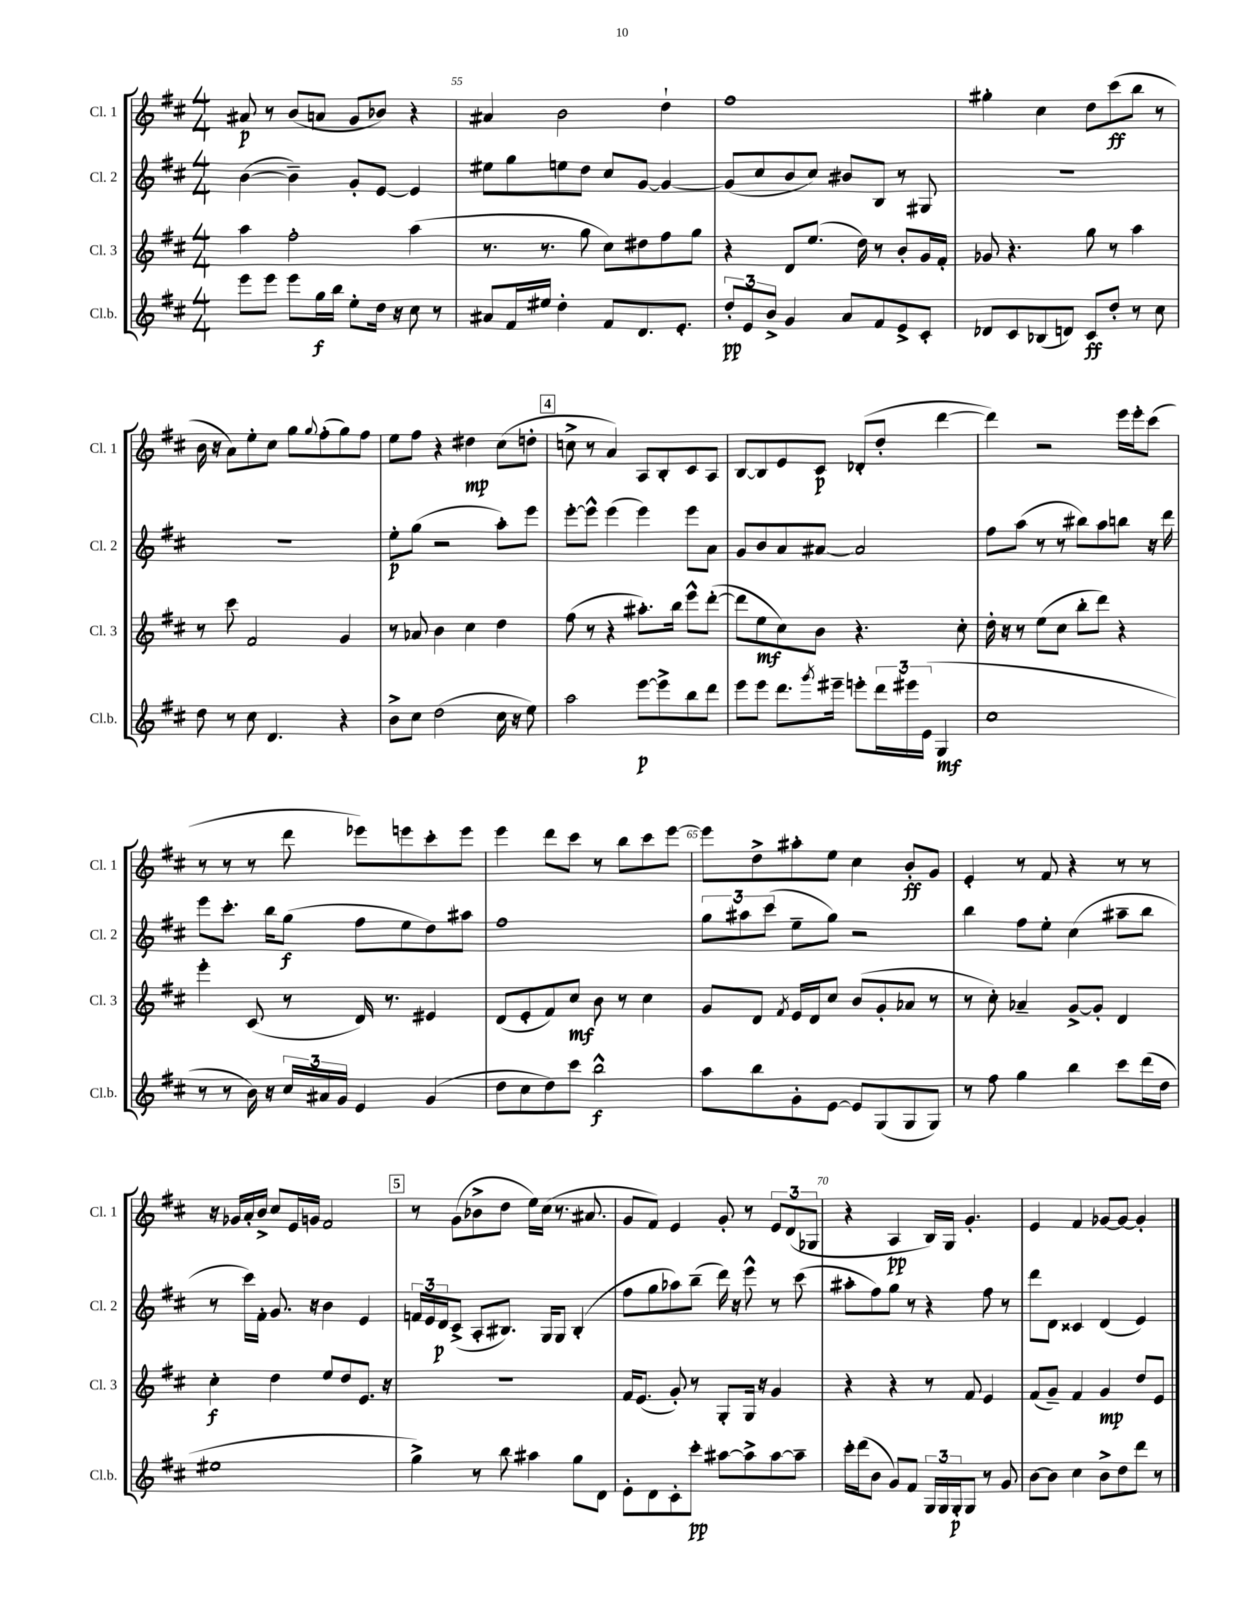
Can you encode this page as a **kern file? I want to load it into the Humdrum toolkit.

**kern	**dynam	**kern	**dynam	**kern	**dynam	**kern	**dynam
*part4	*part4	*part3	*part3	*part2	*part2	*part1	*part1
*staff4	*staff4	*staff3	*staff3	*staff2	*staff2	*staff1	*staff1
*I"Cl.b.	*	*I"Cl. 3	*	*I"Cl. 2	*	*I"Cl. 1	*
*I'Cl.b.	*	*I'Cl. 3	*	*I'Cl. 2	*	*I'Cl. 1	*
*clefG2	*	*clefG2	*	*clefG2	*	*clefG2	*
*k[f#c#]	*	*k[f#c#]	*	*k[f#c#]	*	*k[f#c#]	*
*M4/4	*	*M4/4	*	*M4/4	*	*M4/4	*
=54	=54	=54	=54	=54	=54	=54	=54
8eee\L	.	4aa\	.	([4b\	.	8a#X/	p
8eee\J	.	.	.	.	.	8r	.
8eee\L	.	2ff#'\	.	4b~\])	.	(8b/L	.
16gg\L	f	.	.	.	.	8an/J	.
16bb\JJ	.	.	.	.	.	.	.
8ee'\L	.	.	.	8g'/L	.	8g/L	.
16dd\Jk	.	.	.	[8e/J	.	8b-X/J)	.
16r	.	.	.	.	.	.	.
8cc#\	.	(4aa\	.	4e/]	.	4r	.
8r	.	.	.	.	.	.	.
=55	=55	=55	=55	=55	=55	=55	=55
8a#X/L	.	8.r	.	8ee#X\L	.	4a#X/	.
16f#/L	.	.	.	8gg\	.	.	.
16ee#X/JJ	.	8.r	.	.	.	.	.
4dd'\	.	.	.	8een\	.	2b\	.
.	.	8gg\	.	8dd\J	.	.	.
8f#/L	.	8cc#\L)	.	8cc#/L	.	.	.
8.d/	.	8dd#X\	.	[8g/J	.	.	.
.	.	8ff#\	.	4g/_	.	4dd`\	.
8.e'/J	.	.	.	.	.	.	.
.	.	8gg\J	.	.	.	.	.
=56	=56	=56	=56	=56	=56	=56	=56
12dd'/L	pp	4r	.	(8g/L]	.	1ff#	.
12e/	.	.	.	.	.	.	.
.	.	.	.	8cc#/	.	.	.
12b^/J	.	.	.	.	.	.	.
4g/	.	8d/L	.	8b/	.	.	.
.	.	(8.ee/J	.	8cc#/J)	.	.	.
8a/L	.	.	.	8b#X/L	.	.	.
.	.	16dd\)	.	.	.	.	.
8f#/	.	8r	.	8B/J	.	.	.
8e^/	.	8b'/L	.	8r	.	.	.
8c#'/J	.	16g/L	.	8G#X/	.	.	.
.	.	16f#'/JJ	.	.	.	.	.
=57	=57	=57	=57	=57	=57	=57	=57
8d-X/L	.	8g-X/	.	1r	.	4gg#X'\	.
8c#/	.	4.r	.	.	.	.	.
(8B-X/	.	.	.	.	.	4cc#\	.
8dn/J)	.	.	.	.	.	.	.
8c#/L	ff	8gg\	.	.	.	8dd\L	.
8dd'/J	.	8r	.	.	.	(8ccc#\	ff
8r	.	4aa\	.	.	.	8bb\J	.
8cc#\	.	.	.	.	.	8r	.
!!LO:LB:g=z
=58	=58	=58	=58	=58	=58	=58	=58
8dd\	.	8r	.	1r	.	16b\	.
.	.	.	.	.	.	16r	.
8r	.	8ccc#\	.	.	.	8a\L)	.
8cc#\	.	2f#/	.	.	.	8ee'\	.
4.d/	.	.	.	.	.	8cc#\J	.
.	.	.	.	.	.	8gg\L	.
.	.	.	.	.	.	8qqgg/	.
.	.	.	.	.	.	(8ff#'\	.
4r	.	4g/	.	.	.	8gg\)	.
.	.	.	.	.	.	8ff#\J	.
=59	=59	=59	=59	=59	=59	=59	=59
8b^\L	.	8r	.	8ee'\L	p	8ee\L	.
8cc#\J	.	8a-X/	.	(8gg\J	.	8ff#\J	.
(2dd\	.	4b\	.	2r	.	4r	.
.	.	4cc#\	.	.	.	4dd#X\	mp
16cc#\	.	4dd\	.	8aa'\L)	.	(8cc#\L	.
16r	.	.	.	.	.	.	.
8ee\)	.	.	.	8eee\J	.	8ddn'\J	.
!!LO:REH:place=s1:t=4
=60	=60	=60	=60	=60	=60	=60	=60
2aa\	.	(8ff#\	.	[8eee'\L	.	8ccn^\	.
.	.	8r	.	8eee^^\J]	.	8r	.
.	.	4r	.	(4eee\	.	4a/)	.
[8eee\L	p	8.aa#X'\L)	.	4eee\)	.	8A/L	.
8eee^\]	.	.	.	.	.	8B'/	.
.	.	16bb\Jk	.	.	.	.	.
8bb\	.	8eee^^\L	.	8eee\L	.	8c#/	.
8ddd\J	.	([8ddd'\J	.	8a\J	.	8A/J	.
=61	=61	=61	=61	=61	=61	=61	=61
8eee\L	.	8ddd\L]	.	8g/L	.	[8B/L	.
8eee\J	.	8ee\	mf	8b/	.	8B/]	.
8.ddd\L	.	8cc#\)	.	8a/	.	8e/	.
.	.	8b\J	.	[8a#X/J	.	8c#/J	p
8qggg/	.	.	.	.	.	.	.
16eee#X~\Jk	.	.	.	.	.	.	.
8eeen'\L	.	4.r	.	2a#/]	.	(8d-X'/L	.
24ddd\L	.	.	.	.	.	8dd'/J	.
24eee#X\	.	.	.	.	.	.	.
(24e\JJ	.	.	.	.	.	.	.
4G/	mf	.	.	.	.	[4ddd\	.
.	.	8cc#'\	.	.	.	.	.
=62	=62	=62	=62	=62	=62	=62	=62
1cc#	.	16dd'\	.	8ff#\L	.	4ddd\])	.
.	.	16r	.	.	.	.	.
.	.	8r	.	(8aa\J	.	.	.
.	.	(8ee\L	.	8r	.	2r	.
.	.	8cc#\J	.	8r	.	.	.
.	.	8bb'\L	.	8bb#X\L)	.	.	.
.	.	8ddd\J)	.	8aa\	.	.	.
.	.	4r	.	8bbn\J	.	16eee\LL	.
.	.	.	.	.	.	16eee'\J	.
.	.	.	.	16r	.	(8ccc#\J	.
.	.	.	.	16ddd\	.	.	.
!!LO:LB:g=z
=63	=63	=63	=63	=63	=63	=63	=63
8r	.	4eee'\	.	8eee\L	.	8r	.
8r	.	.	.	8.ccc#'\J	.	8r	.
16b\)	.	(8c#/	.	.	.	8r	.
16r	.	.	.	16bb\KL	.	.	.
24cc#/LL	.	8r	.	(8gg\J	f	8ddd\	.
24a#X/	.	.	.	.	.	.	.
24g/JJ	.	.	.	.	.	.	.
4e/	.	16d/)	.	8ff#\L	.	8eee-X\L)	.
.	.	8.r	.	.	.	.	.
.	.	.	.	8ee\	.	8eeen\	.
(4g/	.	4e#X/	.	8dd\)	.	8ccc#'\	.
.	.	.	.	8aa#X\J	.	8eee\J	.
=64	=64	=64	=64	=64	=64	=64	=64
8dd\L	.	(8d/L	.	1ff#	.	4eee\	.
8cc#\	.	8e'/	.	.	.	.	.
8dd\)	.	8f#/)	.	.	.	8ddd\L	.
8ccc#\J	.	8cc#/J	mf	.	.	8ccc#\J	.
2bb^^\	f	8b\	.	.	.	8r	.
.	.	8r	.	.	.	8bb\L	.
.	.	4cc#\	.	.	.	8ccc#\	.
.	.	.	.	.	.	[8eee\J	.
=65	=65	=65	=65	=65	=65	=65	=65
8aa\L	.	8g/L	.	12gg\L	.	8eee\L]	.
.	.	.	.	12aa#X\	.	.	.
8bb\	.	8d/J	.	.	.	8dd^\	.
.	.	.	.	(12ccc#\J	.	.	.
.	.	8qf#/	.	.	.	.	.
8g'\	.	16e/LL	.	8ee~\L	.	8aa#X'\	.
.	.	16d/J	.	.	.	.	.
[8e\J	.	8cc#/J	.	8gg\J)	.	8ee\J	.
8e/L]	.	(8b/L	.	2r	.	4cc#\	.
(8G/	.	8g'/	.	.	.	.	.
8G/	.	8a-X/J	.	.	.	8b'/L	ff
8G/J)	.	8r	.	.	.	8g/J	.
=66	=66	=66	=66	=66	=66	=66	=66
8r	.	8r	.	4bb\	.	4e'/	.
8ff#\	.	8cc#'\)	.	.	.	.	.
4gg\	.	4a-X~/	.	8ff#\L	.	8r	.
.	.	.	.	8ee'\J	.	8f#/	.
4bb\	.	[8g^/L	.	(4cc#\	.	4r	.
.	.	8g'/J]	.	.	.	.	.
8ccc#\L	.	4d/	.	8aa#X~\L	.	8r	.
(16ddd\L	.	.	.	8bb\J	.	8r	.
16dd\JJ	.	.	.	.	.	.	.
!!LO:LB:g=z
=67	=67	=67	=67	=67	=67	=67	=67
1ee#X	.	4cc#'\	f	8r	.	16r	.
.	.	.	.	.	.	16g-X/LL	.
.	.	.	.	16ccc#\LL)	.	16a'/	.
.	.	.	.	16f#'\JJ	.	16b^/JJ	.
.	.	4dd\	.	8.g/	.	8cc#/L	.
.	.	.	.	.	.	16e/L	.
.	.	.	.	16r	.	16gn/JJ	.
.	.	8ee/L	.	4b\	.	2f#/	.
.	.	8dd/	.	.	.	.	.
.	.	8.e/J	.	4e/	.	.	.
.	.	16r	.	.	.	.	.
!!LO:REH:place=s1:t=5
=68	=68	=68	=68	=68	=68	=68	=68
4gg^\)	.	1r	.	24fn/LL	.	8r	.
.	.	.	.	24e/	.	.	.
.	.	.	.	24d/J	p	.	.
.	.	.	.	(8c#^/J	.	(8g\L	.
8r	.	.	.	8A'/L	.	8b-X^\	.
8bb\	.	.	.	8.B#X/J)	.	8dd\J	.
4aa#X\	.	.	.	.	.	16ee\LL)	.
.	.	.	.	16G/KL	.	(16cc#\JJ	.
.	.	.	.	8G/J	.	8.r	.
8gg\L	.	.	.	(4B#'/	.	.	.
.	.	.	.	.	.	8.a#X/	.
8d\J	.	.	.	.	.	.	.
=69	=69	=69	=69	=69	=69	=69	=69
8e'\L	.	16f#/KL	.	8ff#\L	.	8g/L	.
.	.	(8.e/J	.	.	.	.	.
8d\	.	.	.	8gg\	.	8f#/J)	.
8c#'\	.	8g'/)	.	8aa-X\)	.	4e/	.
8ccc#'\J	pp	8r	.	(8bb~\J	.	.	.
[8aa#X\L	.	8G'/L	.	16ddd\)	.	8g'/	.
.	.	.	.	16r	.	.	.
8aa#^\]	.	16G/Jk	.	8eee^^\	.	8r	.
.	.	16r	.	.	.	.	.
[8aa#\	.	4g/	.	8r	.	12e/L	.
.	.	.	.	.	.	(12d/	.
8aa#~\J]	.	.	.	(8ccc#\	.	.	.
.	.	.	.	.	.	12G-X/J	.
=70	=70	=70	=70	=70	=70	=70	=70
16ccc#'\LL	.	4r	.	8aa#X'\L	.	4r	.
(16ddd\J	.	.	.	.	.	.	.
8b\J	.	.	.	8ff#\)	.	.	.
8g/L)	.	4r	.	8gg\J	.	4A/	pp
8f#/J	.	.	.	8r	.	.	.
24G/LL	.	8r	.	4r	.	16B/LL)	.
24G/	.	.	.	.	.	.	.
.	.	.	.	.	.	16G/JJ	.
24G'/J	p	.	.	.	.	.	.
8G/J	.	8f#/	.	.	.	4.g'/	.
8r	.	4e/	.	8ff#\	.	.	.
8g/	.	.	.	8r	.	.	.
=71	=71	=71	=71	=71	=71	=71	=71
[8b\L	.	(8f#/L	.	8ddd\L	.	4e/	.
8b\J]	.	8g~/J)	.	8d\J	.	.	.
4cc#\	.	4f#/	.	4c##X/	.	4f#/	.
8b^\L	.	4g/	mp	(4d/	.	[8g-X/L	.
8dd\	.	.	.	.	.	8g-/J_	.
8ddd\J	.	8dd/L	.	4e/)	.	4g-'/]	.
8r	.	8e/J	.	.	.	.	.
==	==	==	==	==	==	==	==
*-	*-	*-	*-	*-	*-	*-	*-
